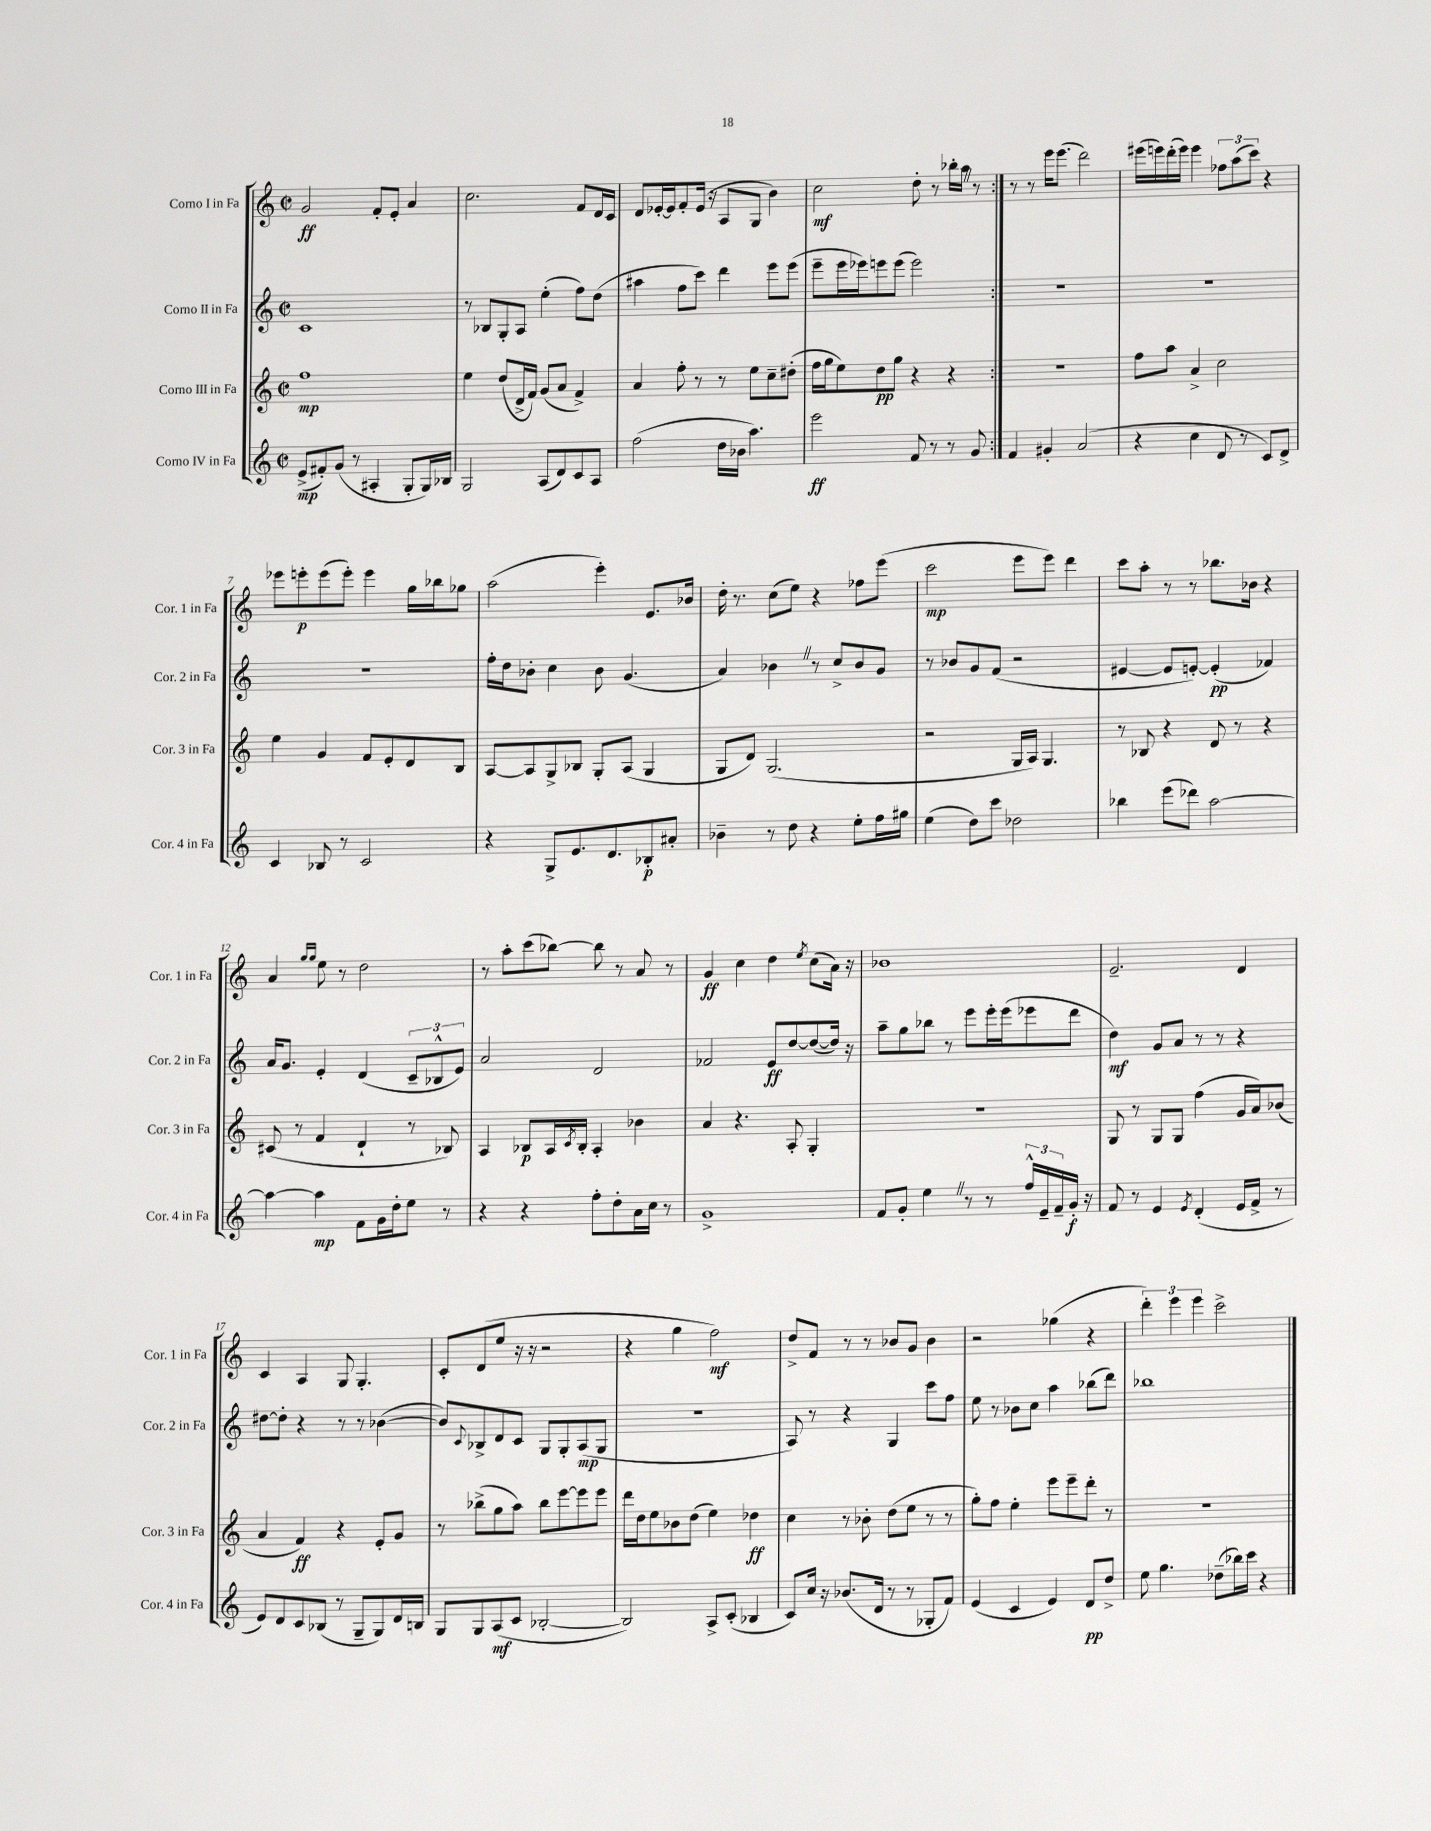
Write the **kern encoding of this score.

**kern	**kern	**kern	**kern
*staff4	*staff3	*staff2	*staff1
*clefG2	*clefG2	*clefG2	*clefG2
*k[]	*k[]	*k[]	*k[]
*M2/2	*M2/2	*M2/2	*M2/2
*met(c|)	*met(c|)	*met(c|)	*met(c|)
(8e^/L	1ff	1c	2g/
8f#'/)	.	.	.
(8g/J	.	.	.
8r	.	.	.
4A#'/	.	.	8f'/L
.	.	.	8e'/J
8G'/L	.	.	4a/
16G/L)	.	.	.
16B-/JJ	.	.	.
=	=	=	=
2G/	4ee\	8r	2.cc\
.	.	8B-/L	.
.	(8dd/L	8G'/	.
.	16d^/L	8A/J	.
.	16f/JJ)	.	.
(8A/L	(8g/L	(4ee'\	.
8d/)	8a/J	.	.
8c/	4f^/)	8ff\L)	8f/L
8A/J	.	(8dd\J	16d/L
.	.	.	16c/JJ
=	=	=	=
(2ff\	4a/	4aa#\	8d/L
.	.	.	[16e-'/L
.	.	.	16e-/]J
.	8ff'\	8ff\L	8f'/
.	8r	8ccc\J)	(16e-/Jk
.	.	.	16r
16dd\LL	8r	4ddd\	8A/L
16b-\JJ	.	.	.
4.aa\)	8ee\L	.	8G/J
.	8cc~\	8eee\L	4b\)
.	(8dd#'\J	(8eee\J	.
=	=	=	=
2eee\	16ff\LL	8eee~\L	2cc\
.	16gg\J	.	.
.	8ee\)	16eee\L	.
.	.	16eee-\J)	.
.	8dd\	8eee\	.
.	8gg\J	(8eee\J	.
8f/	4r	2eee\)	8dd'\
8r	.	.	8r
8r	4r	.	16bb-'\LL
.	.	.	16aa\JJ
8g/	.	.	8r
=:|!	=:|!	=:|!	=:|!
4f/	1r	1r	8r
.	.	.	8r
4g#'/	.	.	16eee\LK
.	.	.	(8.eee\J
(2a/	.	.	2ddd\)
=	=	=	=
4r	8ff\L	1r	(16eee#\LL
.	.	.	16eee\)
.	8aa\J	.	(16ddd'\
.	.	.	16eee\JJ)
4cc\	4a^/	.	4eee\
8d/	2cc\	.	12ff-\L
.	.	.	(12aa\
8r	.	.	.
.	.	.	12ccc\J)
8c/L)	.	.	4r
8d^/J	.	.	.
=	=	=	=
4c/	4ee\	1r	8eee-\L
.	.	.	8eee'\
8B-/	4g/	.	(8eee\
8r	.	.	8eee'\J)
2c/	8f/L	.	4eee\
.	8e'/	.	.
.	8d/	.	16gg\LL
.	.	.	16bb-\J
.	8B/J	.	8gg-\J
=	=	=	=
4r	[8A/L	16ff'\LL	(2aa\
.	.	16dd\J	.
.	8A/]	8b-'\J	.
8G^/L	8G^/	4cc\	.
8.e/	8B-/J	.	.
.	8G'/L	8b-\	4eee'\)
8.d/	.	.	.
.	(8A/J	(4.g/	.
8B-'/	4G/	.	8.e/L
8a#'/J	.	.	.
.	.	.	16b-/Jk
=	=	=	=
4b-~\	8G/L	4a/)	16dd'\
.	.	.	8.r
.	8d/J)	.	.
8r	(2.G/	4b-\	(8cc\L
8dd\	.	.	8ee\J)
4r	.	8r	4r
.	.	8cc^/L	.
8ee'\L	.	8b-/	8ff-\L
16ff\L	.	8g/J	(8eee\J
16gg#\JJ	.	.	.
=	=	=	=
(4ee\	2r	8r	2ccc\
.	.	8b-/L	.
8dd\L)	.	8g/	.
8ccc\J	.	(8f/J	.
2dd-\	16G/LL	2r	8eee\L
.	16A/JJ)	.	.
.	4.G/	.	8eee\J)
.	.	.	4ddd\
=	=	=	=
4bb-\	8r	[4e#/	8ccc\L
.	8B-/	.	8aa'\J
(8eee\L	4r	8e#/]L	8r
8ddd-\J)	.	[8e'/J)	8r
[2aa\	8d/	(4e'/]	8.bb-\L
.	8r	.	.
.	.	.	16b-\Jk
.	4r	4f-/)	4r
=	=	=	=
4aa\_	(8c#/	16a/LK	4a/
.	.	8.g/J	.
.	8r	.	.
.	.	.	16qqgg/LL
.	.	.	16qqgg/JJ
4aa\]	4f/	4e'/	8ee\
.	.	.	8r
8f\L	4d`/	(4d/	2dd\
16g\L	.	.	.
16dd'\J	.	.	.
8ee\J	8r	12c~/L	.
.	.	12B-^^/	.
8r	8B-/)	.	.
.	.	12e/J)	.
=	=	=	=
4r	4A/	2a/	8r
.	.	.	8aa'\L
4r	8B-/L	.	(8ccc\
.	16A/L	.	[8bb-\J)
.	8qc/	.	.
.	16B-'/JJ	.	.
8ff'\L	4A'/	2d/	8bb-\]
8dd'\	.	.	8r
16a\L	4b-\	.	8a/
16cc\JJ	.	.	.
8r	.	.	8r
=	=	=	=
1g^	4a/	2f-/	4g/
.	4.r	.	4cc\
.	.	8e/L	4dd\
.	8A'/	[8dd/	.
.	.	.	8qee/
.	4G'/	(8dd/_	(8cc\L
.	.	16dd/]Jk)	16a\Jk)
.	.	16r	16r
=	=	=	=
8f/L	1r	8aa~\L	1b-
8g'/J	.	8gg\	.
4ee\	.	8bb-\J	.
.	.	8r	.
8r	.	8eee\L	.
8r	.	16eee'\L	.
.	.	(16eee\J	.
24ff^^/LL	.	8eee-\	.
24e~/	.	.	.
24f~/	.	.	.
16g'/JJ	.	8ddd\J	.
16r	.	.	.
=	=	=	=
8f/	8G/	4dd\)	2.e~/
8r	8r	.	.
4e/	8G/L	8g/L	.
.	8G/J	8a/J	.
8qe/	.	.	.
(4d'/	(4ff\	8r	.
.	.	8r	.
16e/LL	16g/LL	4r	4d/
16f^/JJ	16a/J)	.	.
8r	(8b-/J	.	.
=	=	=	=
8e/L)	4a/	[8dd#\L	4c/
8d/	.	8dd#'\]J	.
8c/	4f/)	4r	4A/
(8B-/J	.	.	.
8r	4r	8r	8G/
8G~/L	.	8r	4.G'/
8G/)	8e'/L	([4b-\	.
16d/L	8g/J	.	.
16B/JJ	.	.	.
=	=	=	=
8G/L	8r	8b-/]L)	8c'/L
.	.	8qqc/	.
8G/	(8bb-^\L	8B-^/	(8d/
(8A/	8gg\	8d/	8ee/J
8c/J	8aa\J)	8c/J	16r
.	.	.	16r
[2B-'/	8bb-\L	8G/L	2r
.	[8eee\	8G'/	.
.	8eee\]	(8A/	.
.	8eee\J	8G/J	.
=	=	=	=
2B-/])	16ddd\LL	1r	4r
.	16dd\J	.	.
.	8ee\	.	.
.	8b-\	.	4gg\
.	(8dd\J	.	.
8A^/L	4ee\)	.	2ff\)
(8c'/J	.	.	.
4B-/	4dd-\	.	.
=	=	=	=
8c/L)	4cc\	8A/)	8dd^/L
16cc/Jk	.	8r	8f/J
16r	.	.	.
(8.b-/L	8r	4r	8r
.	8b-'\	.	8r
16d/Jk	.	.	.
8r	(8dd\L	4G/	8b-/L
8r	8ee\J	.	8g/J
8G-'/L	8r	8ccc\L	4b-\
8f/J)	8r	8ff\J	.
=	=	=	=
(4e/	8gg'\L)	8ee\	2r
.	8ff\J	8r	.
4c/	4ee'\	8b-\L	.
.	.	8cc\J	.
4e/)	8eee\L	4aa\	(4gg-\
.	8eee~\	.	.
8d/L	8ddd'\J	(8bb-\L	4r
8dd^/J	8r	8ddd\J)	.
=	=	=	=
8ee\	1r	1bb-	6ddd'\)
4.gg\	.	.	.
.	.	.	6eee\
.	.	.	6eee\
(8dd-~\L	.	.	2ccc^\
16bb-\L)	.	.	.
16ccc\JJ	.	.	.
4r	.	.	.
==	==	==	==
*-	*-	*-	*-
